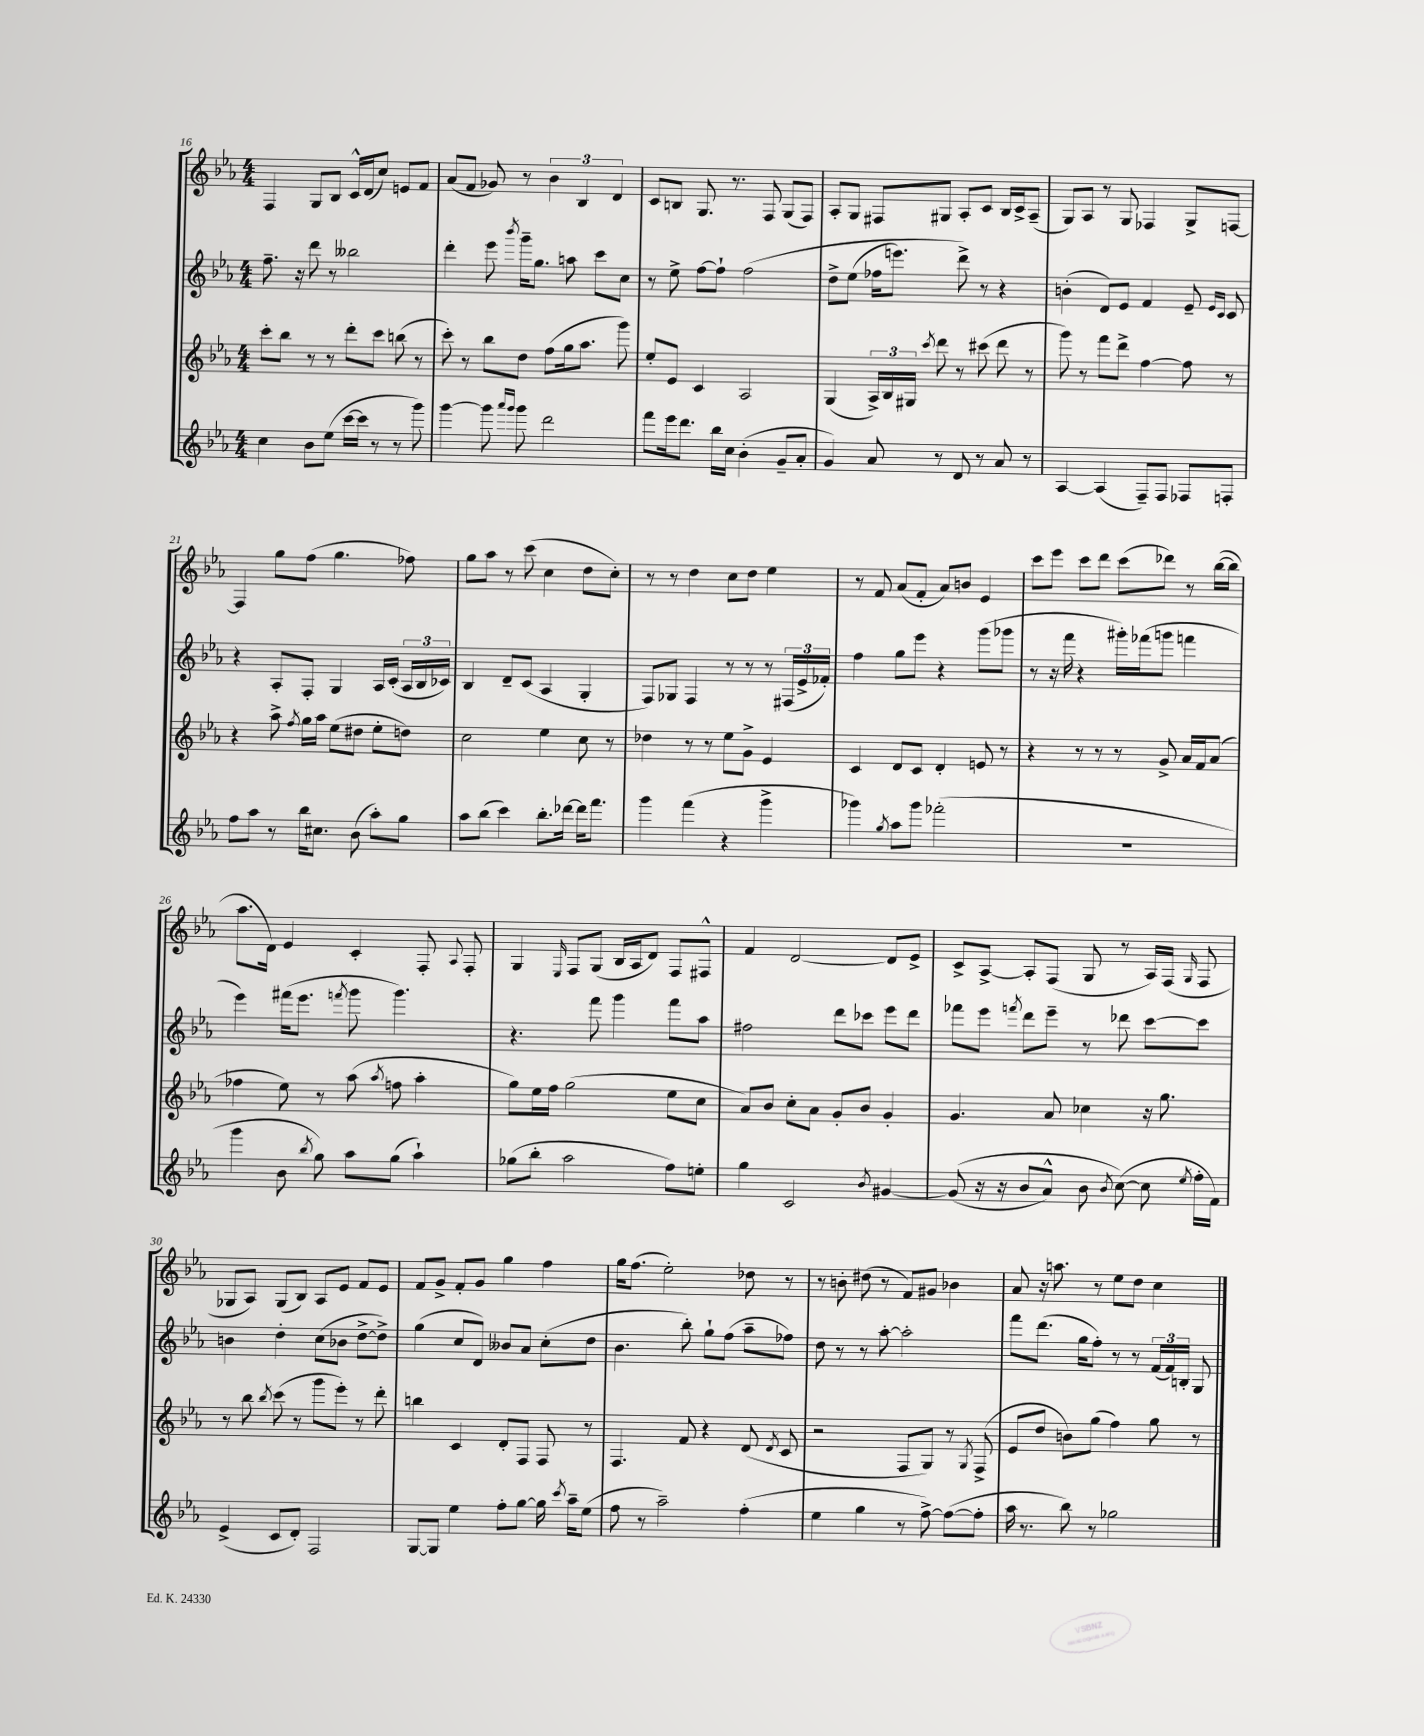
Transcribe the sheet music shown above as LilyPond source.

<<
\new StaffGroup <<
\new Staff = "s0" {
    \clef treble \key ees \major \numericTimeSignature \time 4/4
    \autoBeamOff f4 g8[ bes8] c'16[-^ d'16( c''8]) e'8[ f'8] |
    aes'8[( f'8] ges'8) r8 \tuplet 3/2 { bes'4 bes4 d'4 } |
    c'8[ b8] g8. r8. f8 g8[( f8]) |
    aes8[-. g8] fis8[ gis8] aes8[-. c'8] bes16[ c'16-> aes8]--( |
    g8[) aes8] r8 g8 fes4 g8[-> f8]~ |
    f4 g''8[ f''8]( g''4. fes''8) |
    g''8[ aes''8] r8 c'''8( c''4 d''8[ c''8]-.) |
    r8 r8 d''4 c''8[ d''8] ees''4 |
    r8 f'8 aes'8[( f'8]-. aes'8[) b'8] ees'4 |
    c'''8[ ees'''8] c'''8[ d'''8] c'''8[( des'''8]) r8 bes''16[~( bes''16] |
    aes''8.[ d'16]) ees'4 c'4-. f8-. \appoggiatura { aes8 } f8-. |
    g4 \grace { ees16 } f8[ g8]( bes16[ aes16 d'8]) f8[ fis8]-^ |
    f'4 d'2~ d'8[ ees'8]-> |
    c'8[-> aes8]~-> aes8[-. f8]( g8 r8 aes16[) f16]( \grace { g16 } f8 |
    ges8[ aes8]) ges8[( bes8]) aes8[ ees'8] f'8[ ees'8] |
    f'8[ g'8]-> f'8[-. g'8] g''4 f''4 |
    g''16[ f''8.]( ees''2-.) des''8 r8 |
    r8 b'8-. dis''8( r8 f'8[) gis'8] bes'4 |
    aes'8 r16 a''8. r8 ees''8[ d''8] c''4 \bar "|." |
}
\new Staff = "s1" {
    \clef treble \key ees \major \numericTimeSignature \time 4/4
    \autoBeamOff f''8.-- r16 d'''8 r8 beses''2 |
    d'''4-. ees'''8 \acciaccatura { bes'''8 } g'''16[-- g''8.] a''8 c'''8[ c''8] |
    r8 ees''8-> f''8[~ f''8]-! f''2\( |
    d''8[-> ees''8]( fes''16[ e'''8.]) d'''8->\) r8 r4 |
    b'4-.( d'8[) ees'8] f'4 ees'8-- \grace { ees'16[ c'16] } c'8 |
    r4 aes8[-. f8]-. g4 aes16[ c'16]-.( \tuplet 3/2 { aes16[ bes16 ces'16]) } |
    bes4 d'8[-- c'8]( aes4 g4-. |
    f8[) ges8] f4 r8 r8 r8 \tuplet 3/2 { fis16[( ees'16-> fes'16]-.) } |
    f''4 g''8[ ees'''8] r4 g'''8[( ges'''8] |
    r8 r16 f'''16 r4 gis'''16[-.) fes'''16( g'''8] f'''4 |
    ees'''4) fis'''16[( ees'''8.] \acciaccatura { f'''8 } g'''8 g'''4.) |
    r4. f'''8 g'''4 f'''8[ aes''8] |
    fis''2 d'''8[ ces'''8] ees'''8[ d'''8] |
    fes'''8[ ees'''8] \acciaccatura { f'''8 } d'''8[ ees'''8]-- r8 des'''8 c'''8[~ c'''8] |
    b'4 d''4-. c''8[( bes'8] d''8[~-> d''8]->) |
    g''4( c''8[ d'8]) beses'8[ aes'8] c''8[-.( d''8] |
    bes'4. bes''8-.) g''8[-! f''8]( aes''8[-- fes''8]) |
    d''8 r8 r8 aes''8~-. aes''2-. |
    f'''8[ d'''8.]( g''16[ f''8]-.) r8 r8 \tuplet 3/2 { f'16[( f'16) b16]-. } g8 \bar "|." |
}
\new Staff = "s2" {
    \clef treble \key ees \major \numericTimeSignature \time 4/4
    \autoBeamOff c'''8[-. bes''8] r8 r8 d'''8[-. c'''8] b''8( r8 |
    c'''8-.) r8 bes''8[ d''8] f''8[( g''16 aes''8.] g'''8) |
    ees''8[-. ees'8] c'4 aes2 |
    g4( \tuplet 3/2 { aes16[->) bes16 gis16] } \acciaccatura { c'''8 } d'''8 r8 cis'''8( d'''8 r8 |
    g'''8) r8 f'''8[ d'''8]-> f''4~ f''8 r8 |
    r4 aes''8-> \acciaccatura { f''8 } g''16[ aes''16] ees''8[( dis''8] ees''8[-. d''8]) |
    c''2 ees''4 c''8 r8 |
    des''4 r8 r8 ees''8[ g'8]-> ees'4 |
    c'4 d'8[ c'8] d'4-. e'8 r8 |
    r4 r8 r8 r8 g'8-> aes'16[ f'16 aes'8]( |
    fes''4 ees''8) r8 aes''8( \acciaccatura { aes''8 } f''8 aes''4-. |
    g''8[) ees''16 f''16] g''2( ees''8[ c''8] |
    aes'8[) bes'8] c''8[-. aes'8] g'8[-. bes'8] g'4-. |
    g'4. aes'8 ces''4 r16 g''8. |
    r8 bes''8 \acciaccatura { bes''8 } c'''8( r8 g'''8[ ees'''8]-.) r8 d'''8-. |
    b''4 c'4 d'8[-. f8] f8 r8 |
    f4. f'8 r4 d'8( \acciaccatura { d'8 } c'8 |
    r2 f8[ g8]) r8 \acciaccatura { g8 } f8->( |
    ees'8[ d''8] b'8[) g''8]( f''4) g''8 r8 \bar "|." |
}
\new Staff = "s3" {
    \clef treble \key ees \major \numericTimeSignature \time 4/4
    \autoBeamOff c''4 bes'8[ ees''8]( c'''16[~ c'''16] r8 r8 g'''8) |
    g'''4~ g'''8 \grace { aes'''16[ g'''16] } g'''8 d'''2 |
    f'''8[ ees'''16 d'''8.] bes''16[ c''16] bes'4-.( g'8[-- aes'8]-. |
    g'4) aes'8 r8 d'8 r8 aes'8 r8 |
    aes4~ aes4( f8[--) f8] fes8[ f8]-. |
    f''8[ aes''8] r8 bes''16[ cis''8.] bes'8( aes''8[-.) g''8] |
    aes''8[ bes''8]( c'''4) bes''8.[-. des'''16]~ des'''16[ f'''8.] |
    g'''4 f'''4( r4 g'''4-> |
    ges'''4) \acciaccatura { g''8 } aes''8[ ges'''8] fes'''2-.( |
    R1 |
    g'''4 bes'8 \acciaccatura { bes''8 } g''8) aes''8[ g''8]( aes''4-!) |
    ges''8[( bes''8]-. aes''2 f''8[) e''8]-. |
    g''4 c'2 \acciaccatura { bes'8 } gis'4~ |
    gis'8(\( r16 r16 bes'8[ aes'8]-^) bes'8 \acciaccatura { bes'8 } c''8~(\) c''8 \acciaccatura { ees''8 } f''16[-. f'16]) |
    ees'4->( c'8[ d'8]-.) f2 |
    g8[~ g8] ees''4 f''8[-. g''8]~ g''16 \acciaccatura { c'''8 } aes''16[-- ees''8]( |
    f''8 r8 aes''2--) f''4-.( |
    ees''4 g''4 r8 f''8~->) f''8[~( f''8]-. |
    aes''16 r8. bes''8) r8 ges''2 \bar "|." |
}
>>
>>
\layout { \context { \Score currentBarNumber = #16 } }
